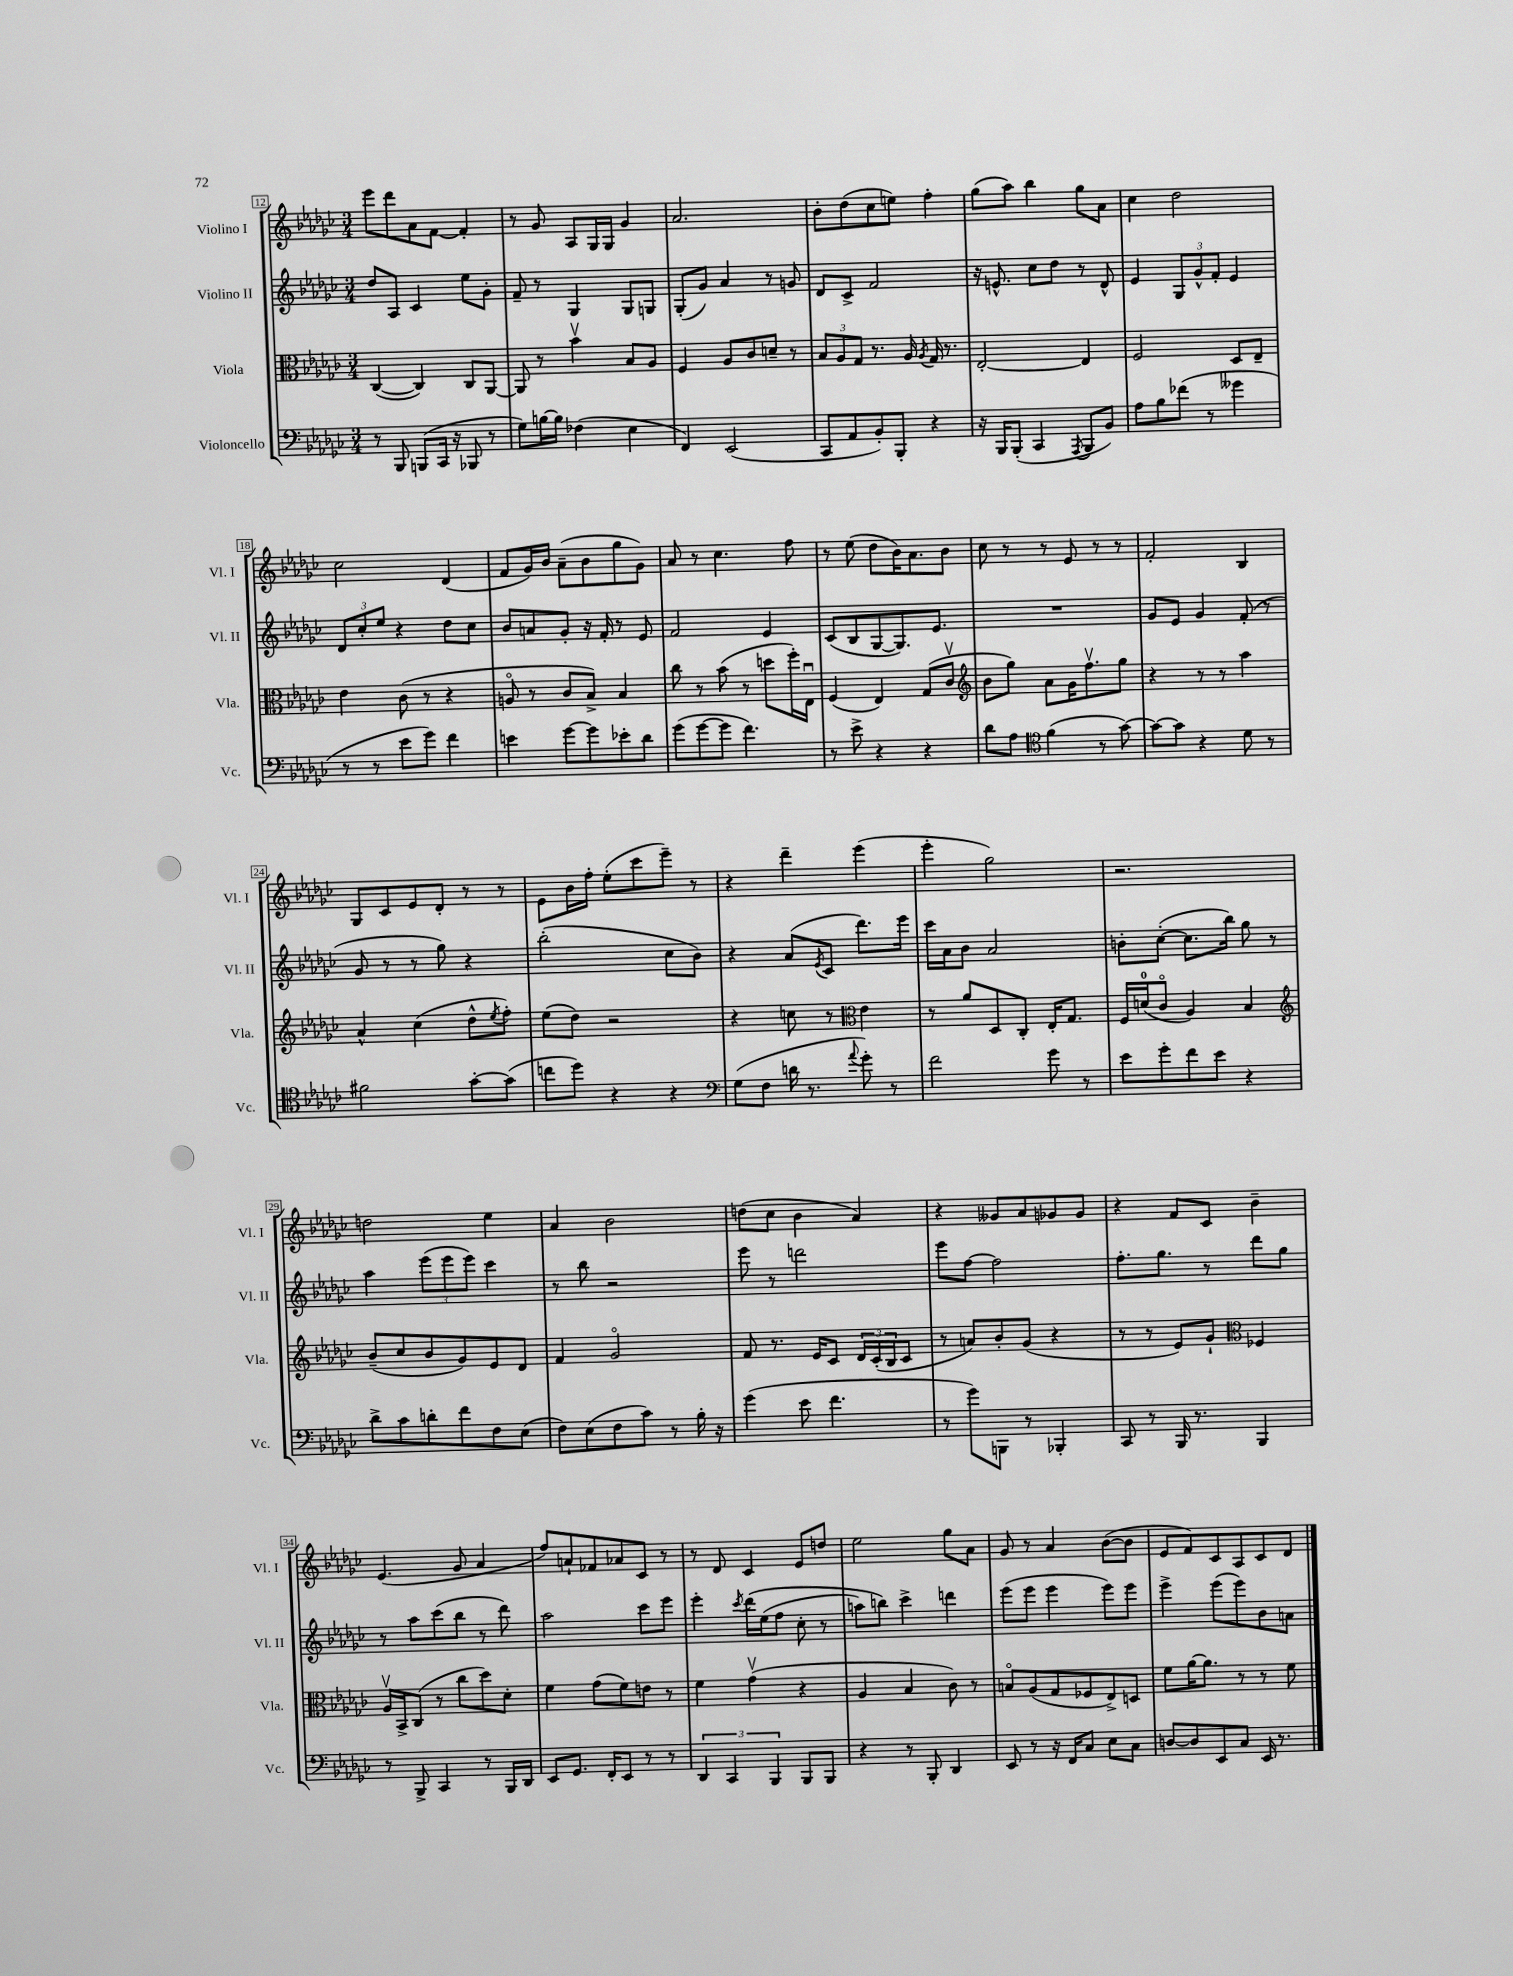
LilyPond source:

<<
\new StaffGroup <<
\new Staff = "s0" \with { instrumentName = "Violino I" shortInstrumentName = "Vl. I" } {
    \clef treble \key ges \major \numericTimeSignature \time 3/4
    ees'''8 des'''8 aes'8 f'8~ f'4-. |
    r8 ges'8 aes8 ges16 ges16 ges'4 |
    aes'2. |
    bes'8-. des''8( ces''8 e''8) f''4-. |
    ges''8( aes''8) bes''4 ges''8 aes'8 |
    ces''4 des''2 |
    ces''2 des'4( |
    f'8 ges'16) bes'16 aes'8--( bes'8 ges''8 ges'8) |
    aes'8 r8 ces''4. f''8 |
    r8 ees''8( des''8 bes'16) aes'8. bes'8 |
    ces''8 r8 r8 ees'8 r8 r8 |
    f'2-. bes4 |
    ges8 ces'8 ees'8 des'8-. r8 r8 |
    ees'8 bes'16 f''16-. ees''8-.( ces'''8 ees'''8--) r8 |
    r4 des'''4-- ees'''4( |
    ees'''4-. ges''2) |
    r2. |
    d''2 ees''4 |
    aes'4 bes'2 |
    d''8( ces''8 bes'4 aes'4) |
    r4 geses'8 aes'8 ges'8 ges'8 |
    r4 f'8 ces'8 bes'4-- |
    ees'4.( ges'8 aes'4 |
    f''8) a'8-! fes'8 aes'8 ces'8 r8 |
    r8 des'8 ces'4 ees'8 d''8 |
    ees''2 ges''8 aes'8 |
    ges'8 r8 aes'4 bes'8~( bes'8 |
    ees'8 f'8) ces'8 aes8 ces'8 des'8 \bar "|." |
}
\new Staff = "s1" \with { instrumentName = "Violino II" shortInstrumentName = "Vl. II" } {
    \clef treble \key ges \major \numericTimeSignature \time 3/4
    des''8 aes8 ces'4 ees''8 ges'8-. |
    f'8-- r8 ges4 ges8 g8 |
    ges8-.( ges'8) aes'4 r8 g'8 |
    des'8 ces'8-> f'2 |
    r16 e'8.-^ ces''8 des''8 r8 des'8-^ |
    ees'4 \tuplet 3/2 { ges8 ges'8-^ f'8-. } ees'4 |
    \tuplet 3/2 { des'8 ces''8-. ees''8 } r4 des''8 ces''8 |
    bes'8 a'8 ges'8-. r16 f'16-. r8 ees'8 |
    f'2 ees'4 |
    ces'8( bes8 ges8~ ges8.) ees'8. |
    R2. |
    ges'8 ees'8 ges'4 f'8-.( r8 |
    ges'8 r8 r8 ges''8) r4 |
    bes''2-.( ces''8 bes'8) |
    r4 aes'8( \acciaccatura { ees'8 } ces'8 des'''8.) ees'''16 |
    ces'''16 aes'16 bes'8 aes'2 |
    b'8-. ces''8~-.( ces''8. bes''16) ges''8 r8 |
    aes''4 \tuplet 3/2 { ees'''8( ees'''8 ees'''8) } ces'''4 |
    r8 bes''8 r2 |
    ees'''8 r8 d'''2 |
    ees'''8 f''8~ f''2 |
    f''8.-. ges''8. r8 des'''8 ges''8 |
    r8 aes''8 ces'''8( bes''8 r8 des'''8) |
    aes''2 ces'''8 ees'''8 |
    ees'''4-. \acciaccatura { ces'''8 } des'''16\( ees''16( f''8 ces''8-. r8 |
    a''8) b''8\) ces'''4-> d'''4 |
    ees'''8( ees'''8 ees'''4 ees'''8) ees'''8 |
    ees'''4-> ees'''8( ees'''8) bes'8 a'8 \bar "|." |
}
\new Staff = "s2" \with { instrumentName = "Viola" shortInstrumentName = "Vla." } {
    \clef alto \key ges \major \numericTimeSignature \time 3/4
    ces4~( ces4) ces8 aes,8~ |
    aes,8 r8 bes'4\upbow bes8 aes8 |
    f4 aes8 ces'8 d'8-- r8 |
    \tuplet 3/2 { bes8 aes8 ges8 } r8. aes16 \acciaccatura { aes8 } ges16 r8. |
    ees2~-. ees4 |
    f2 des8 ees8-- |
    ees'4 ces'8( r8 r4 |
    a8\flageolet r8 ces'8 bes8->) bes4 |
    ces''8 r8 bes'8( r8 d''8 f''16-.) ees16\downbow |
    f4( ees4) ges8( ces'8\upbow |
    \clef treble bes'8 ges''8) aes'8 ges'16 f''8.\upbow ges''8 |
    r4 r8 r8 aes''4 |
    aes'4-^ ces''4( des''8-^ \acciaccatura { ees''8 } f''8-.) |
    ees''8( des''8) r2 |
    r4 c''8 r8 \clef alto ees'4 |
    r8 aes'8 des8 ces8-. ees16-. ges8. |
    f16 d'16-0( ces'8\flageolet aes4) bes4 |
    \clef treble bes'8--( ces''8 bes'8 ges'8) ees'8 des'8 |
    f'4 ges'2\flageolet |
    f'8 r8. ees'16 ces'8 \tuplet 3/2 { des'16 ces'16-.( bes16 } ces'8 |
    r8 a'8) bes'8-. ges'8( r4 |
    r8 r8 ees'8) ges'8-! \clef alto fes4 |
    aes16\upbow bes,16-> ces8( r8 ces''8 des''8) des'8-. |
    f'4 ges'8( f'8) e'8 r8 |
    f'4 ges'4\upbow( r4 |
    aes4 bes4 ces'8) r8 |
    b8\flageolet aes8( ges8 fes8 ees8->) d8 |
    f'8 aes'16~ aes'8. r8 r8 f'8 \bar "|." |
}
\new Staff = "s3" \with { instrumentName = "Violoncello" shortInstrumentName = "Vc." } {
    \clef bass \key ges \major \numericTimeSignature \time 3/4
    r8 bes,,8 b,,8( ces,16 r16 bes,,8 r8 |
    ges8) b16~ b16 fes4( ees4 |
    f,4) ees,2( |
    ces,8 aes,8 bes,8-.) bes,,8-. r4 |
    r16 bes,,16 bes,,8-.( ces,4 \acciaccatura { aes,,8 } bes,,8 bes,8) |
    aes8 bes8 fes'8( r8 geses'4 |
    r8 r8 ees'8 ges'8) f'4 |
    e'4 ges'8~ ges'8 ees'8-. des'8 |
    ges'8( ges'8~ ges'8 f'4.) |
    r8 ees'8-> r4 r4 |
    des'8 aes8 \clef tenor f'4( r8 ges'8~) |
    ges'8~ ges'8 r4 des'8 r8 |
    fis'2 ges'8~-. ges'8( |
    c''8 des''8) r4 r4 |
    \clef bass ges8( f8 d'16 r8. \appoggiatura { aes'8 } ges'8-.) r8 |
    f'2 ges'8 r8 |
    ees'8 ges'8-. f'8 ees'8 r4 |
    des'8-> ces'8 d'8-. f'8 f8 ees8( |
    f8) ees8( f8 ces'8) r8 bes16-. r16 |
    ges'4( ees'8 f'4. |
    r8 ges'8) b,,8 r8 bes,,4-. |
    ces,8 r8 bes,,16 r8. bes,,4 |
    r8 bes,,8-> ces,4 r8 bes,,16 des,16 |
    ees,8 ges,8. f,16-. ees,8 r8 r8 |
    \tuplet 3/2 { des,4 ces,4 bes,,4 } bes,,8 bes,,8 |
    r4 r8 bes,,8-. des,4 |
    ees,8 r8 r16 f,16 ces8 ees8 ces8 |
    d8~ d8 ees,8 ces8 ees,16 r8. \bar "|." |
}
>>
>>
\layout { \context { \Score currentBarNumber = #12 \override BarNumber.stencil = #(make-stencil-boxer 0.1 0.3 ly:text-interface::print) } }
